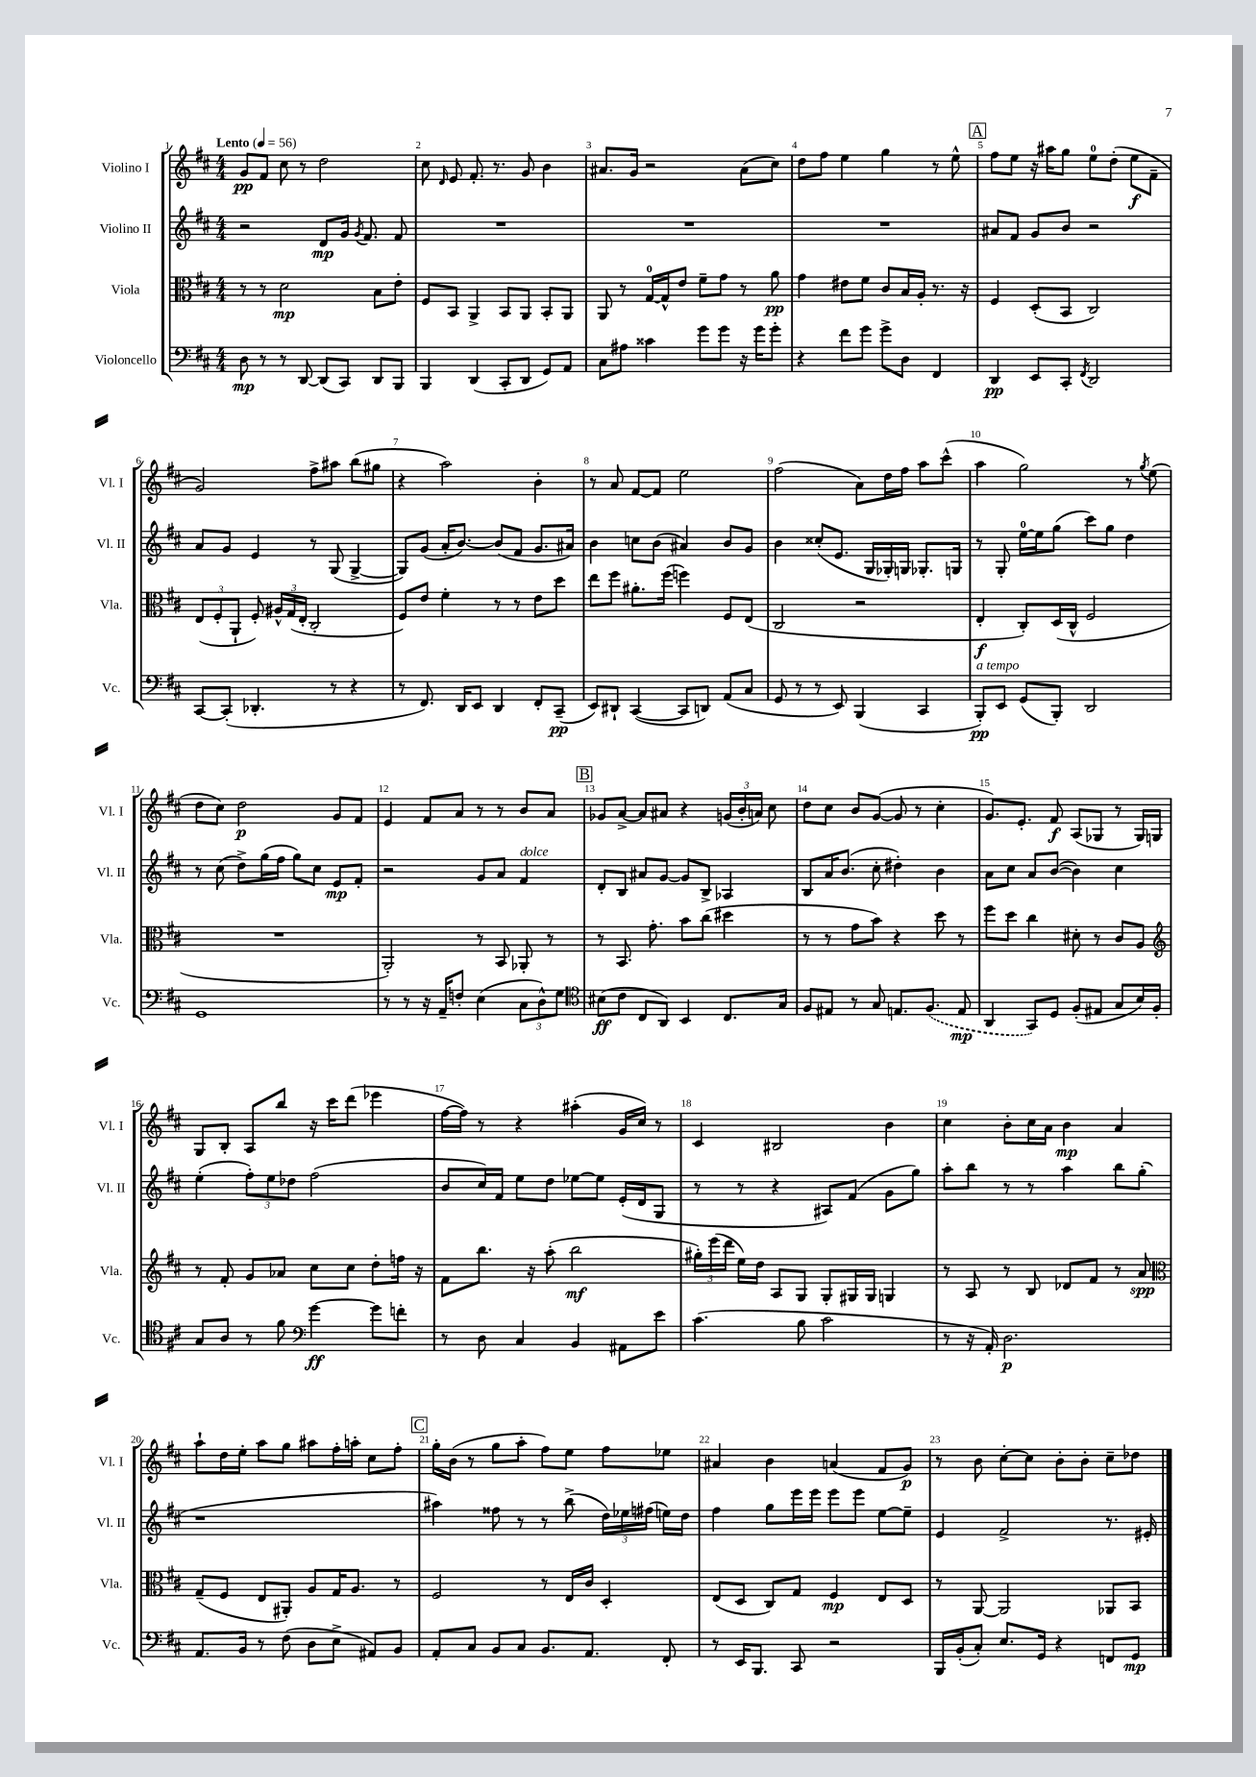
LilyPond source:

<<
\new StaffGroup <<
\new Staff = "s0" \with { instrumentName = "Violino I" shortInstrumentName = "Vl. I" } {
    \clef treble \key d \major \numericTimeSignature \time 4/4 \tempo "Lento" 4 = 56
    \autoBeamOff g'8[\pp fis'8] cis''8 r8 d''2 |
    cis''8 \grace { d'16 } e'8 fis'8.-. r8. g'8 b'4 |
    ais'8.[ g'16] r2 ais'8[( cis''8]) |
    d''8[ fis''8] e''4 g''4 r8 e''8-^ |
    \mark \markup { \box "A" } fis''8[ e''8] r16 ais''16[ g''8] e''8[-0 d''8]-.( e''8[\f fis'8]-- |
    g'2) fis''8[-> ais''8] b''8[( gis''8] |
    r4 a''2) b'4-. |
    r8 a'8 fis'8[~ fis'8] e''2 |
    fis''2( a'8[) d''16 fis''16] a''8[ cis'''8]-^( |
    a''4 g''2) r8 \acciaccatura { g''8 } e''8( |
    d''8[ cis''8]) d''2\p g'8[ fis'8] |
    e'4 fis'8[ a'8] r8 r8 b'8[ a'8] |
    \mark \markup { \box "B" } ges'8[ a'8]~-> a'8[ ais'8] r4 \tuplet 3/2 { g'16[( b'16-. a'16]) } cis''8 |
    d''8[ cis''8] b'8[ g'8]~( g'8 r8 cis''4-. |
    g'8.[) e'8.]-. fis'8\f a8[( ges8] r8 ges16[) g16] |
    g8[ b8]-. a8[ b''8] r16 cis'''16[ d'''8]( ees'''4 |
    fis''16[~ fis''16]) r8 r4 ais''4-.( g'16[ cis''16]) r8 |
    cis'4 bis2 b'4 |
    cis''4 b'8[-. cis''16 a'16] b'4\mp a'4 |
    a''8[-! d''16 e''16]-. a''8[ g''8] ais''8[ fis''16-. a''16]-. cis''8[ fis''8]-. |
    \mark \markup { \box "C" } g''16[-. b'16]( r8 g''8[ a''8]-. fis''8[) e''8] fis''8[ ees''8] |
    ais'4 b'4 a'4( fis'8[ g'8]\p) |
    r8 b'8 cis''8[~-. cis''8] b'8[-. b'8]-. cis''8[-- des''8] \bar "|." |
}
\new Staff = "s1" \with { instrumentName = "Violino II" shortInstrumentName = "Vl. II" } {
    \clef treble \key d \major \numericTimeSignature \time 4/4
    \autoBeamOff r2 d'8[\mp g'16] \acciaccatura { g'8 } fis'8. fis'8 |
    R1 |
    R1 |
    R1 |
    \mark \markup { \box "A" } ais'8[ fis'8] g'8[ b'8] r2 |
    a'8[ g'8] e'4 r8 g8( g4~-> |
    g8[) g'8]( a'16[-. b'8.]~) b'8[( fis'8] g'8.[ ais'16]) |
    b'4 c''8[ b'8]( ais'4) b'8[ g'8] |
    b'4 cisis''8[-.( e'8.] g16[ ges16-.) g16] ges8.[-. g16] |
    r8 g8-. e''16[-0~ e''16 g''8]( cis'''8[) g''8] d''4 |
    r8 cis''8( d''8[->) g''16( fis''16] g''8[) cis''8] e'8[\mp fis'8]-. |
    r2 g'8[ a'8] fis'4^\markup { \italic "dolce" } |
    \mark \markup { \box "B" } d'8[-. b8] ais'8[ g'8]~ g'8[ b8]-> aes4 |
    b8[ a'16 b'8.]( cis''8-. dis''4-.) b'4 |
    a'8[ cis''8] a'8[ b'8]~( b'4) cis''4 |
    e''4-.( \tuplet 3/2 { fis''8[-.) e''8 des''8] } fis''2( |
    b'8[ cis''16) fis'16] e''8[ d''8] ees''8[~ ees''8] e'16[-.( d'16 g8] |
    r8 r8 r4 ais8[) fis'8]( g'8[ g''8]) |
    a''8[-. b''8] r8 r8 a''4 b''8[ g''8]-.( |
    r1 |
    \mark \markup { \box "C" } ais''4) fisis''8 r8 r8 b''8->( \tuplet 3/2 { d''16[) ees''16 fis''16]( } e''16[) d''16] |
    fis''4 g''8[ e'''16 e'''16] e'''8[ e'''8] e''8[~ e''8]-- |
    e'4 fis'2-> r8. eis'16-. \bar "|." |
}
\new Staff = "s2" \with { instrumentName = "Viola" shortInstrumentName = "Vla." } {
    \clef alto \key d \major \numericTimeSignature \time 4/4
    \autoBeamOff r8 r8 d'2\mp b8[ e'8]-. |
    fis8[ b,8] a,4-> b,8[ a,8] b,8[-. a,8] |
    a,8 r8 g16[-0~ g16-^ e'8] fis'8[-- g'8] r8 a'8\pp |
    g'4 eis'8[ fis'8] cis'8[ b16 a16]-. r8. r16 |
    \mark \markup { \box "A" } fis4 d8[-.( b,8] cis2) |
    \tuplet 3/2 { e8[( fis8-. a,8]-! } fis8-.) \tuplet 3/2 { ais16[-^ g16( e16]-. } cis2-. |
    fis8[) e'8] fis'4-. r8 r8 e'8[ d''8] |
    e''8[ fis''8] ais'8.[-. fis''16]( f''4) fis8[ e8]( |
    cis2 r2 |
    e4-.\f cis8[-.) d16( cis16]-^ fis2 |
    R1 |
    a,2-.) r8 b,8 aes,8-. r8 |
    \mark \markup { \box "B" } r8 b,8. g'8.-. b'8[ cis''8]( dis''4 |
    r8 r8 g'8[ b'8]) r4 d''8 r8 |
    fis''8[ d''8] cis''4 dis'8-. r8 cis'8[ a8] |
    \clef treble r8 fis'8-. g'8[ aes'8] cis''8[ cis''8] d''8[-. f''16] r16 |
    fis'8[ b''8.] r16 a''8-.( b''2\mf |
    \tuplet 3/2 { gis''16[-.) e'''16( d'''16] } e''16[) d''16] a8[ g8] g8[-. gis16 gis16] g4 |
    r8 a8 r8 b8 des'8[ fis'8] r8 a'8\spp |
    \clef alto g8[--( fis8] e8[ ais,8]-.) a8[ g16 a8.] r8 |
    \mark \markup { \box "C" } fis2 r8 e16[ cis'16] d4-. |
    e8[( d8] cis8[) g8] fis4\mp e8[ d8] |
    r8 a,8~ a,2 aes,8[ b,8] \bar "|." |
}
\new Staff = "s3" \with { instrumentName = "Violoncello" shortInstrumentName = "Vc." } {
    \clef bass \key d \major \numericTimeSignature \time 4/4
    \autoBeamOff d8\mp r8 r8 d,8~ d,8[( cis,8]) d,8[ b,,8] |
    b,,4 d,4( cis,8[-. d,8] g,8[) a,8] |
    cis8[ ais8] cisis'4 g'8[ g'8] r16 g'16[ g'8]-. |
    r4 fis'8[ g'8] g'8[-> d8] fis,4 |
    \mark \markup { \box "A" } d,4\pp e,8[ cis,8]-. \acciaccatura { fis,8 } d,2 |
    cis,8[~ cis,8]-.( des,4.-. r8 r4 |
    r8 fis,8.) d,16[ e,8] d,4 fis,8[-. cis,8]--\pp( |
    e,8[) dis,8]-! cis,4~( cis,8[ d,8]) a,8[( cis8] |
    g,8 r8 r8 e,8) b,,4( cis,4 |
    b,,8[-.\pp^\markup { \italic "a tempo" }) e,8] g,8[( b,,8]-.) d,2 |
    g,1 |
    r8 r8 r16 a,16[-- f8]-. e4( \tuplet 3/2 { cis8[ d8-^) g8] } |
    \mark \markup { \box "B" } \clef tenor bis8[\ff( cis'8] cis8[ a,8]) b,4 cis8.[ g16] |
    fis8[ eis8] r8 g8 e8.[ \once \slurDashed fis8.]( e8\mp |
    a,4 g,8[) d8] fis8[-.( eis8] g8[ b16) fis16]-. |
    g8[ a8] r8 fis'8 \clef bass g'4~\ff g'8[ f'8]-. |
    r8 d8 cis4 b,4 ais,8[ e'8] |
    cis'4.( b8 cis'2 |
    r8 r16 a,16-.) d2.\p |
    a,8.[ b,16] r8 fis8( d8[ e8]-> ais,8[) b,8] |
    \mark \markup { \box "C" } a,8[-. cis8] b,8[ cis8] b,8.[ a,8.] fis,8-. |
    r8 e,16[ b,,8.] cis,8 r2 |
    b,,16[ b,16-.( cis8]-.) e8.[ g,16] r4 f,8[ g,8]\mp \bar "|." |
}
>>
>>
\layout { \context { \Score \override BarNumber.break-visibility = ##(#f #t #t) barNumberVisibility = #all-bar-numbers-visible } }
